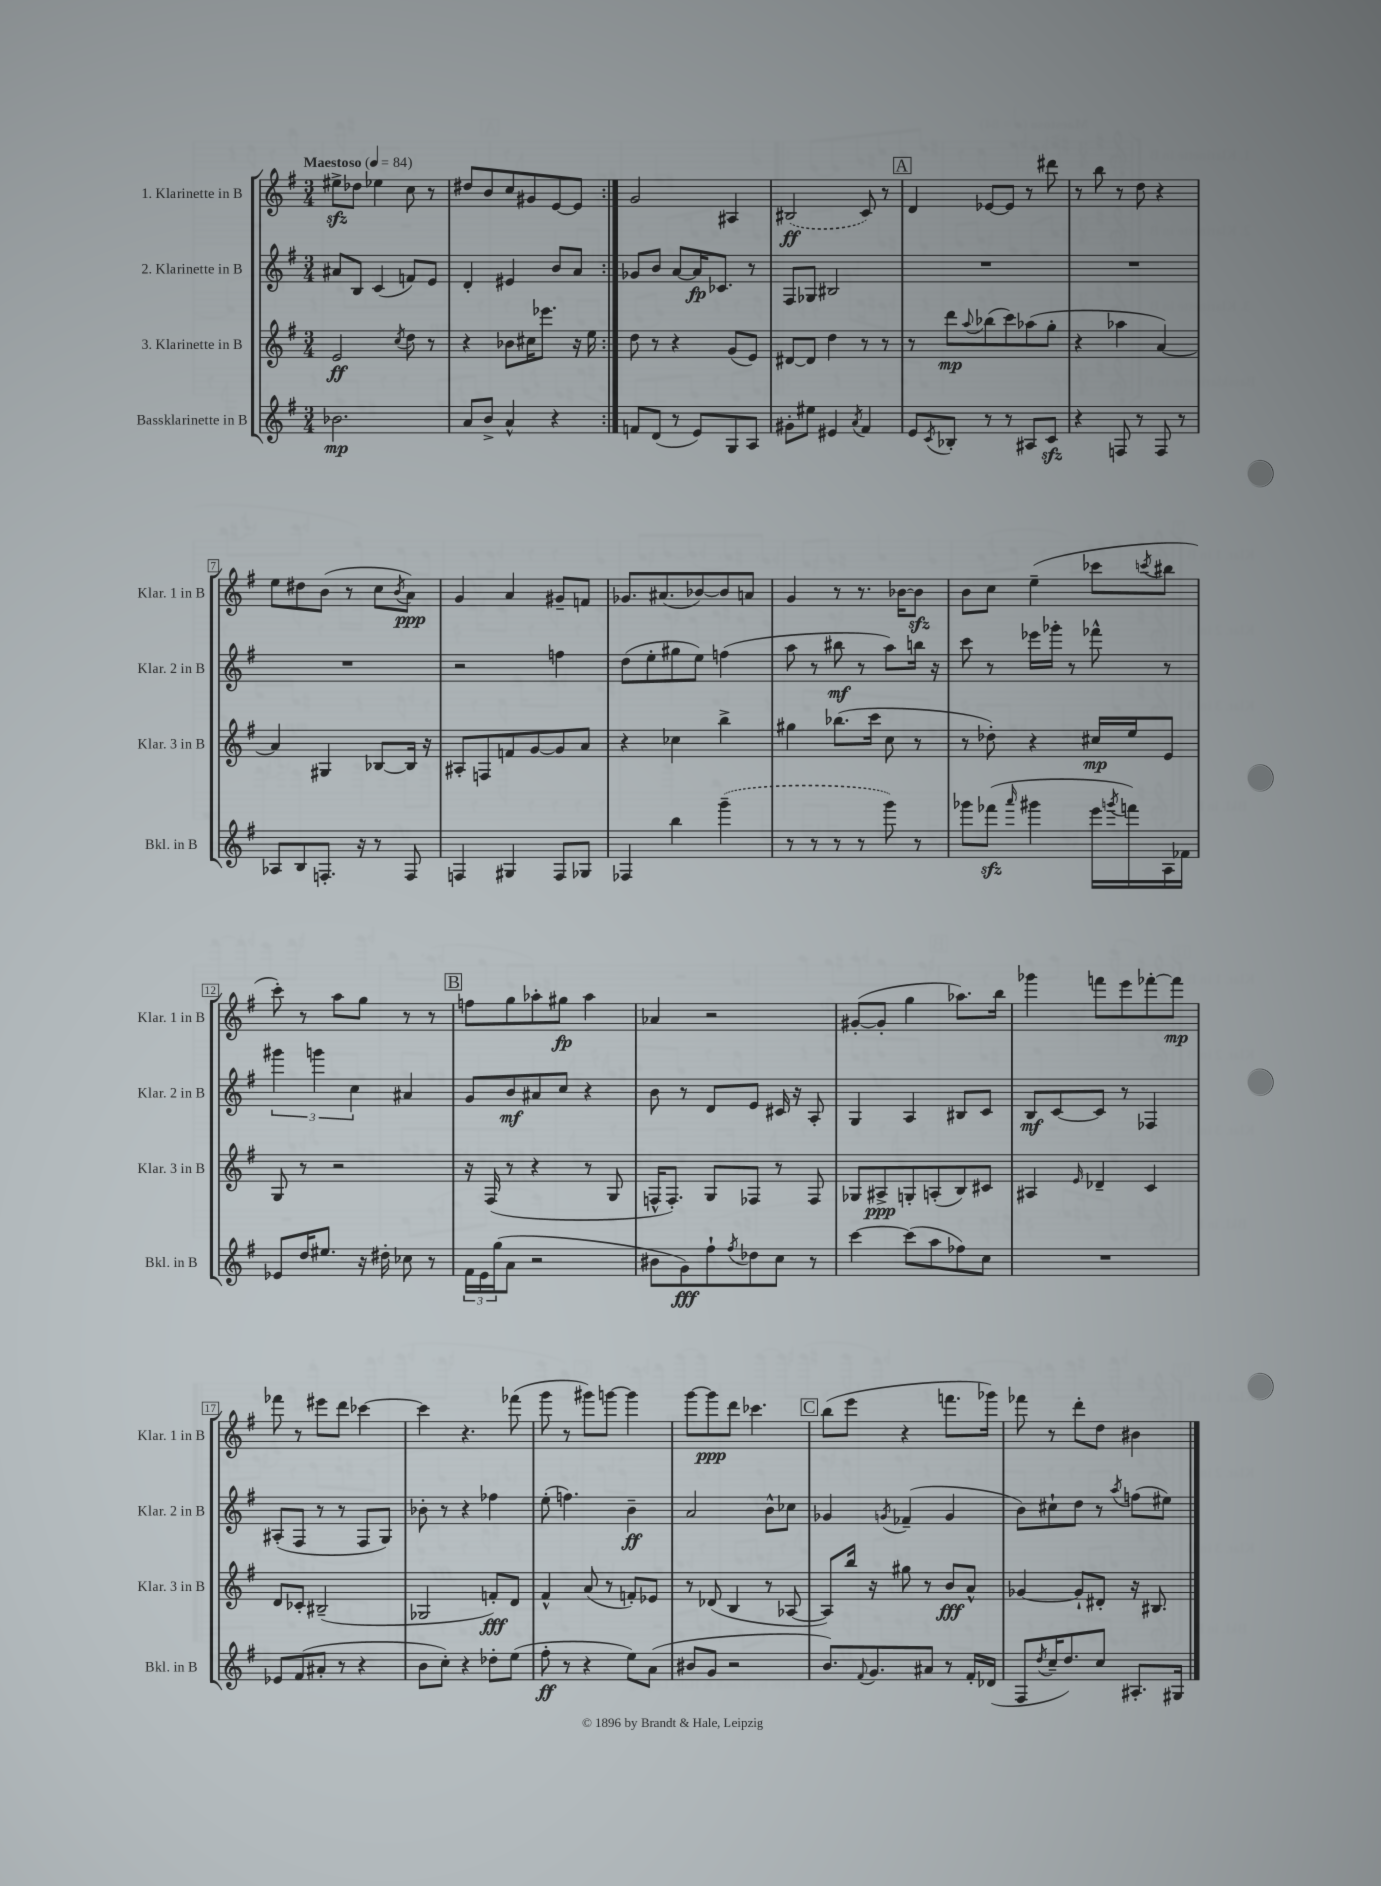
<<
\new StaffGroup <<
\new Staff = "s0" \with { instrumentName = "1. Klarinette in B" shortInstrumentName = "Klar. 1 in B" } {
    \clef treble \key g \major \numericTimeSignature \time 3/4 \tempo "Maestoso" 4 = 84
    \repeat volta 2 { eis''8->\sfz des''8 ees''4 c''8 r8 |
    dis''8 b'8 c''8 gis'8 e'8~ e'8 | }
    g'2 ais4 |
    \once \slurDashed bis2\ff( c'8) r8 |
    \mark \markup { \box "A" } d'4 ees'8~ ees'8 r8 dis'''8 |
    r8 b''8 r8 d''8 r4 |
    e''8 dis''8 b'8( r8 c''8 \acciaccatura { b'8 } a'8\ppp) |
    g'4 a'4 gis'8-- f'8 |
    ges'8. ais'8.( bes'8~) bes'8 a'8 |
    g'4 r8 r8. bes'16~ bes'8\sfz |
    b'8 c''8 e''4--( ces'''8 \acciaccatura { c'''8 } bis''8 |
    c'''8-.) r8 a''8 g''8 r8 r8 |
    \mark \markup { \box "B" } f''8 g''8 aes''8-. gis''8\fp aes''4 |
    aes'4 r2 |
    gis'8~-.( gis'8-. g''4 aes''8.) b''16 |
    ges'''4 f'''8 e'''8 fes'''8~-. fes'''8\mp |
    fes'''8 r8 eis'''8 d'''8 ces'''4~ |
    ces'''4 r4. fes'''8( |
    g'''8 r8 gis'''8) g'''8~ g'''4 |
    g'''8~ g'''8\ppp d'''8 ces'''4. |
    \mark \markup { \box "C" } b''8( e'''8 r4 f'''8. ges'''16) |
    fes'''8 r8 d'''8-. d''8 bis'4 \bar "|." |
}
\new Staff = "s1" \with { instrumentName = "2. Klarinette in B" shortInstrumentName = "Klar. 2 in B" } {
    \clef treble \key g \major \numericTimeSignature \time 3/4
    \repeat volta 2 { ais'8 b8 c'4( f'8) e'8 |
    d'4-. eis'4 b'8 a'8 | }
    ges'8 b'8 a'8~ a'16\fp ces'8. r8 |
    fis8 ges8 bis2 |
    \mark \markup { \box "A" } R2. |
    R2. |
    R2. |
    r2 f''4 |
    d''8( e''8-. gis''8 e''8) f''4( |
    a''8 r8 bis''8\mf r8 a''8) b''16 r16 |
    c'''8 r8 ees'''16 ges'''16-. r8 fes'''8-^ r8 |
    \tuplet 3/2 { gis'''4 g'''4 c''4 } ais'4 |
    \mark \markup { \box "B" } g'8 b'8\mf ais'8 c''8 r4 |
    b'8 r8 d'8 e'8 cis'16 r16 a8-. |
    g4 a4 bis8 c'8 |
    b8\mf c'8~ c'8 r8 fes4 |
    ais8-.( fis8 r8 r8 fis8 g8) |
    bes'8-. r8 r4 fes''4 |
    e''8-.( f''4.) b'4--\ff |
    a'2 b'8-^ ces''8 |
    \mark \markup { \box "C" } ges'4 \acciaccatura { g'8 } fes'4--( g'4 |
    b'8) cis''8-! d''8 r8 \acciaccatura { a''8 } f''8( eis''8) \bar "|." |
}
\new Staff = "s2" \with { instrumentName = "3. Klarinette in B" shortInstrumentName = "Klar. 3 in B" } {
    \clef treble \key g \major \numericTimeSignature \time 3/4
    \repeat volta 2 { e'2\ff \acciaccatura { c''8 } d''8 r8 |
    r4 bes'8 cis''16 ees'''8. r16 e''16 | }
    d''8 r8 r4 g'8( e'8) |
    dis'8~ dis'8 d''4 r8 r8 |
    \mark \markup { \box "A" } r8 d'''8\mp \appoggiatura { a''8 } bes''8( c'''8) aes''8( g''8-. |
    r4 aes''4 a'4~) |
    a'4 gis4 bes8~ bes16 r16 |
    ais8-. f8 f'8 g'8~ g'8 a'8 |
    r4 ces''4 b''4-> |
    gis''4 bes''8.( c'''16 c''8 r8 |
    r8 des''8-.) r4 cis''16\mp e''16 e'8 |
    g8 r8 r2 |
    \mark \markup { \box "B" } r16 fis16( r8 r4 r8 g8 |
    f16-^ f8.-.) g8 fes8 r8 fes8 |
    ges8 ais8->\ppp g8-. a8-.( b8) cis'8 |
    ais4 \grace { e'16 } des'4-- c'4 |
    d'8 ces'8-. bis2--( |
    ges2 f'8-.\fff) d'8 |
    fis'4-^ a'8( r8 f'8-.) ees'8 |
    r8 des'8( b4 r8 aes8~ |
    \mark \markup { \box "C" } aes8) b''16 r16 gis''8 r8 b'8\fff a'8-^ |
    ges'4~ ges'8-! dis'8-. r16 bis8. \bar "|." |
}
\new Staff = "s3" \with { instrumentName = "Bassklarinette in B" shortInstrumentName = "Bkl. in B" } {
    \clef treble \key g \major \numericTimeSignature \time 3/4
    \repeat volta 2 { bes'2.\mp |
    a'8 b'8-> a'4-^ r4 | }
    f'8 d'8( r8 e'8) g8 a8 |
    gis'8-. eis''8 eis'4 \acciaccatura { a'8 } fis'4 |
    \mark \markup { \box "A" } e'8 \acciaccatura { c'8 } bes8-. r8 r8 ais8 c'8\sfz |
    r4 f8 r8 f8 r8 |
    aes8 b8 f8.-. r16 r8 f8 |
    f4 gis4 f8 ges8 |
    fes4 b''4 \once \slurDashed g'''4--( |
    r8 r8 r8 r8 g'''8) r8 |
    ges'''8 fes'''8\sfz( \grace { a'''16 } gis'''4 e'''16 \acciaccatura { g'''8 } f'''16) a16 fes'16 |
    ees'8 d''16 eis''8. r16 dis''16-. ces''8 r8 |
    \mark \markup { \box "B" } \tuplet 3/2 { fis'16 e'16 g''16( } a'8 r2 |
    bis'8 g'8\fff) fis''8-! \acciaccatura { fis''8 } des''8 c''8 r8 |
    c'''4~ c'''8( a''8 fes''8) c''8 |
    R2. |
    ees'8 fis'8( ais'8-. r8 r4 |
    b'8 c''8-.) r4 des''8-. e''8( |
    fis''8-.\ff r8 r4 e''8) a'8( |
    bis'8 g'8 r2 |
    \mark \markup { \box "C" } b'8.) \appoggiatura { fis'8 } g'8. ais'8 r8 fis'16-. des'16( |
    fis8 \acciaccatura { d''8 } c''16-- d''8.) c''8 ais8.-. gis16 \bar "|." |
}
>>
>>
\layout { \context { \Score \override BarNumber.stencil = #(make-stencil-boxer 0.1 0.3 ly:text-interface::print) } }
